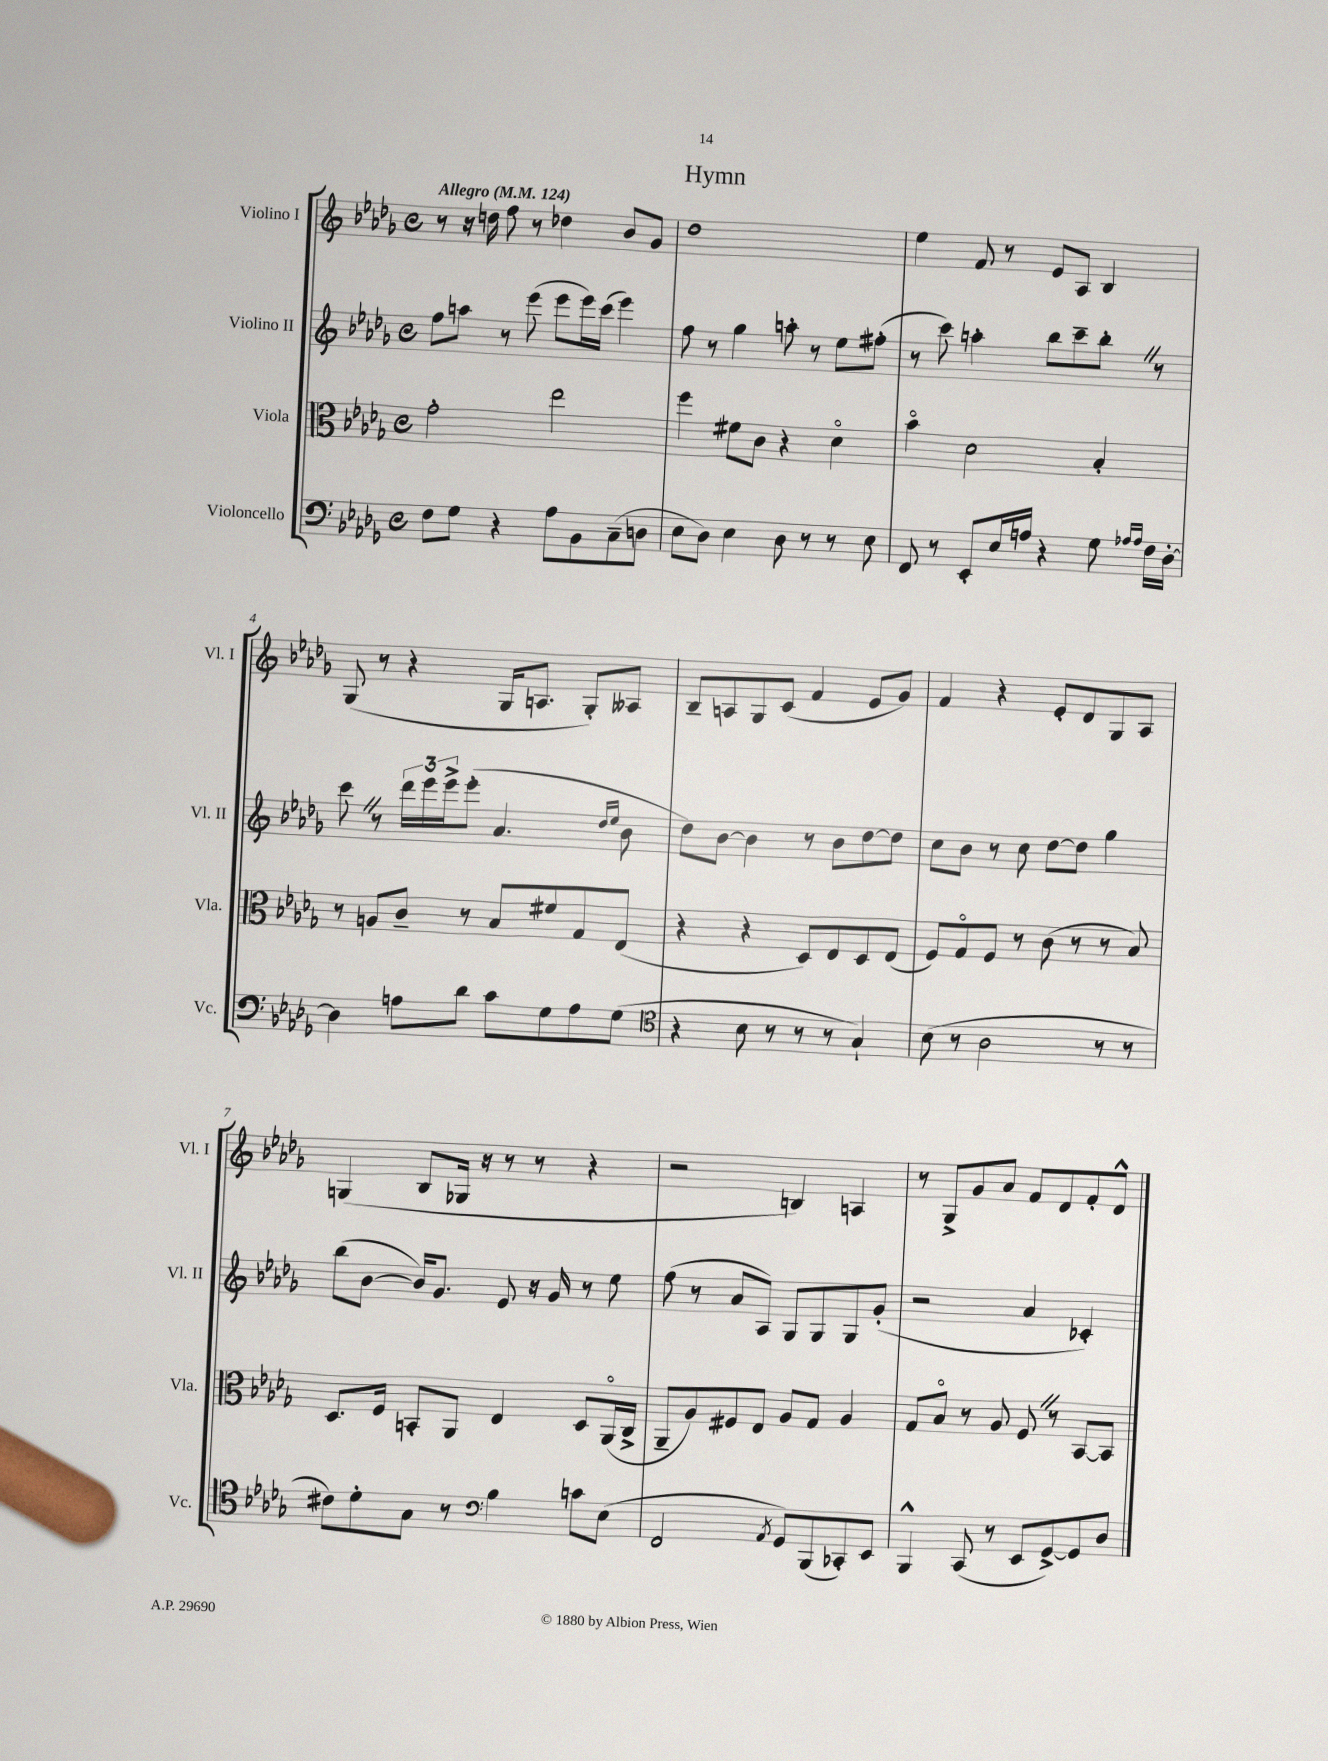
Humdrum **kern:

**kern	**kern	**kern	**kern
*staff4	*staff3	*staff2	*staff1
*clefF4	*clefC3	*clefG2	*clefG2
*k[b-e-a-d-g-]	*k[b-e-a-d-g-]	*k[b-e-a-d-g-]	*k[b-e-a-d-g-]
*M4/4	*M4/4	*M4/4	*M4/4
*met(c)	*met(c)	*met(c)	*met(c)
*MM124	*MM124	*MM124	*MM124
8F\L	2g-'\	8ff\L	8r
8G-\J	.	8aa\J	16r
.	.	.	16dd\
4r	.	8r	8ff\
.	.	(8eee-\	8r
8A-\L	2ee-\	8eee-\L	4dd-\
8BB-\	.	16eee-\L)	.
.	.	(16ccc\JJ	.
(8C~\	.	4eee-\)	8b-/L
8D\J	.	.	8g-/J
=	=	=	=
8E-\L	4ff\	8ff\	1dd-
8D-\J)	.	8r	.
4E-\	8f#\L	4gg-\	.
.	8c\J	.	.
8D-\	4r	8aa'\	.
8r	.	8r	.
8r	4d-o\	8ee-\L	.
8E-\	.	(8ff#'\J	.
=	=	=	=
8FF/	4b-o\	8r	4ee-\
8r	.	8ccc\)	.
8EE-'/L	2d-\	4aa'\	8f/
16E-/L	.	.	8r
16A/JJ	.	.	.
4r	.	8bb-\L	8e-/L
.	.	8ccc~\	8A-/J
8G-\	4B-'/	8bb-'\J	4B-/
16qqA-/LL	.	.	.
16qqA-/JJ	.	.	.
16F\LL	.	8r	.
[16D-'\JJ	.	.	.
=	=	=	=
4D-\]	8r	8ccc\	(8G-/
.	8A/L	8r	8r
8A\L	8c~/J	24ddd-\LL	4r
.	.	24eee-\	.
.	.	24eee-^\J	.
8d-\J	8r	(8eee-'\J	.
8c\L	8B-/L	4.a-/	16G-/LK
.	.	.	8.A/J
8G-\	8f#/	.	.
8A\	8G-/	.	8G-'/L)
.	.	16qqdd-/LL	.
.	.	16qqee-/JJ	.
(8G-\J	(8E-/J	8b-\	8A--/J
=	=	=	=
*clefC4	*	*	*
4r	4r	8dd-\L)	8B-~/L
.	.	[8b-\J	8A/
8B-\	4r	4b-\]	8G-/
8r	.	.	(8c/J
8r	8D-/L)	8r	4f/
8r	8E-/	8b-\L	.
4G-`/)	8D-/	[8dd-\	8e-/L
.	(8E-/J	8dd-\]J	8g-/J)
=	=	=	=
(8B-\	8F/L)	8cc\L	4f/
8r	8G-o/	8b-\J	.
2A-\	8F/J	8r	4r
.	8r	8cc\	.
.	(8c\	[8dd-\L	8e-'/L
.	8r	8dd-\]J	8d-/
8r	8r	4gg-\	8G-/
8r	8B-/)	.	8A-/J
=	=	=	=
8c#\L)	8.D-/L	(8bb-\L	(4G/
8d-'\	.	[8b-\J	.
.	16F/Jk	.	.
8G-\J	8BB'/L	16b-/]LK)	8B-/L
.	.	8.g-/J	.
8r	8AA-/J	.	16G-/Jk
.	.	.	16r
*clefF4	*	*	*
4B-\	4E-/	8e-/	8r
.	.	16r	8r
.	.	16g-/	.
8c\L	8D-/L	8r	4r
(8E-\J	(16AA-o/L	8ee-\	.
.	16C^/JJ	.	.
=	=	=	=
2FF/	8AA-~/L	(8ff\	2r
.	8A-/)	8r	.
.	8F#/	8a-/L	.
.	8E-/J	8A-/J)	.
8qAA-/	.	.	.
8GG-/L)	8A-/L	8G-/L	4B/)
(8BBB-/	8G-/J	8G-/	.
8CC-'/)	4A-/	8G-/	4A/
8EE-/J	.	(8g-'/J	.
=	=	=	=
4BBB-^^/	8G-/L	2r	8r
.	8B-o/J	.	8G-^/L
(8CC/	8r	.	8g-/
8r	8A-/	.	8a-/J
8EE-/L	8F/	4a-/	8f/L
[8GG-^/)	8r	.	8d-/
8GG-/]	[8BB-/L	4c-'/)	8f'/
8D-/J	8BB-/]J	.	8d-^^/J
==	==	==	==
*-	*-	*-	*-
